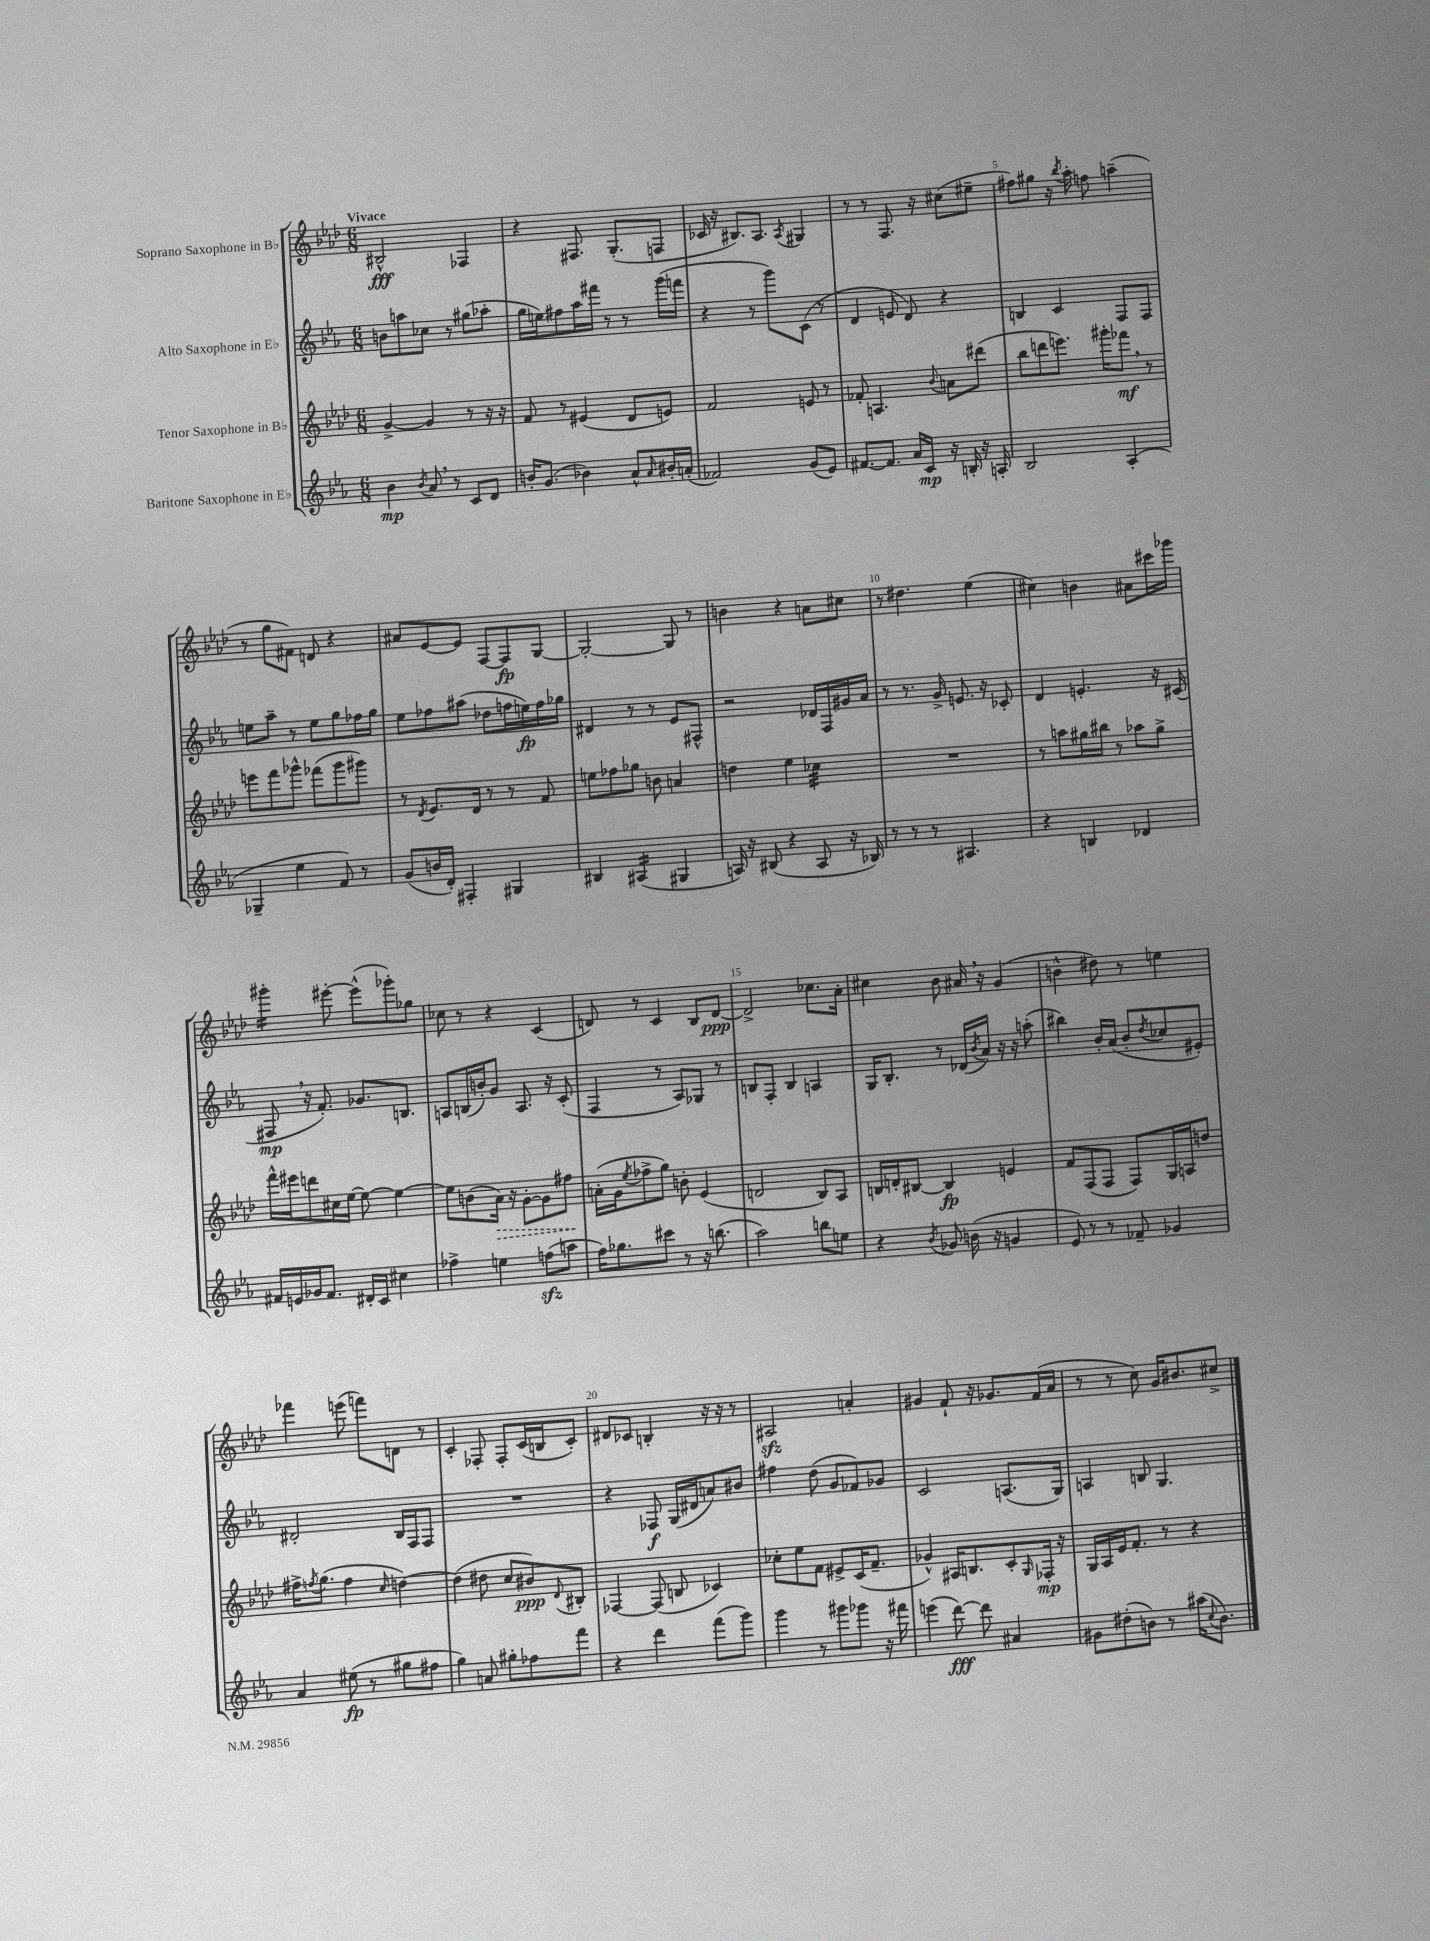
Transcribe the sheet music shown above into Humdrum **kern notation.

**kern	**kern	**kern	**kern
*staff4	*staff3	*staff2	*staff1
*clefG2	*clefG2	*clefG2	*clefG2
*k[b-e-a-]	*k[b-e-a-d-]	*k[b-e-a-]	*k[b-e-a-d-]
*M6/8	*M6/8	*M6/8	*M6/8
4b-	[4g^	8b	2B#^^
.	.	8aa	.
8qb-	.	.	.
8a-	4g]	8cc-	.
8r	.	8r	.
8c	8r	(8gg#	4F-
8d	16r	8aa-'	.
.	16r	.	.
=	=	=	=
16b'	8f	16gg	4r
(8.g	.	16ee)	.
.	8r	8ff#	.
4b-)	(4e#	16aa-	8.F#
.	.	16fff#	.
.	.	8r	.
.	.	.	(8.G'
8a-^^	8d-	8r	.
16qqa-	.	.	.
16b#'	8e)	(16ggg	8F
(16a'	.	16fff	.
=	=	=	=
2f-)	2f	4r	16c-
.	.	.	16r
.	.	.	8.B#)
.	.	8r	.
.	.	.	8.A-
.	.	8ggg)	.
.	.	.	8qA-
(8g	8e	(8c	4G#
8e-)	8r	8r	.
=	=	=	=
[8.f#	8f-'	4d	8r
.	4.A	.	8r
8.f#]	.	.	.
.	.	8e	8.F
16a-	.	8d)	.
16c	.	.	16r
.	8qqb-	.	.
16r	8a	4r	(8cc#
16B'	.	.	.
16r	(8ddd#	.	8ee#~
16A'	.	.	.
=	=	=	=
2B-	8bb-	4B	8ff#)
.	8ddd	.	8gg#
.	8.eee)	4c	16r
.	.	.	8qbb-
.	.	.	16aa-'
.	.	.	8ff
.	16ggg#'	.	.
(4A-'	8fff-	8F	(4aa~
.	8r	8F	.
=	=	=	=
4G-~	8eee	8ee	8r
.	8fff	8aa-~	8gg
4ee-	8ggg-^^	8r	8f#)
.	(8fff-	8ee	8d
8f)	8ggg-	8gg	4r
8r	8ggg#)	16ff-	.
.	.	16gg	.
=	=	=	=
(8g	8r	8ee-	8a#
.	8qd-	.	.
16b	8.e-	8ff-	[8e-
16d')	.	.	.
4F#'	.	(8aa#	8e-]
.	16d-	.	.
.	8r	8dd-	[8F
4G#	8r	16ff	8F]
.	.	16ee)	.
.	8f	16ff	[8G
.	.	16gg-	.
=	=	=	=
4B#	8ee	4d#	2G'_
.	8ff-	.	.
(4A#	8gg-	8r	.
.	8b	8r	.
4G#	4a	8e-	8G]
.	.	8F#^^	8r
=	=	=	=
16A)	4dd	2r	4b
16r	.	.	.
(8B#	.	.	.
4r	4ee-	.	4r
8A	4cc-	16d-	8a
.	.	16F	.
16r	.	16g#	8cc#
16B-)	.	16a-	.
=	=	=	=
8r	2.r	8r	8r
8r	.	8.r	4.dd#
8r	.	.	.
.	.	16g^	.
4.A#	.	8.e	.
.	.	.	(4ee-
.	.	16r	.
.	.	8c-'	.
=	=	=	=
4r	8r	4d	4cc#)
.	8aa	.	.
4B	16gg#	4.e'	4b
.	16bb#	.	.
.	8r	.	.
4d-	8aa-	.	8a#
.	8gg#^	16r	16ccc#
.	.	(16c#	16ggg-
=	=	=	=
16f#	16fff^^	8F#	4ggg#'
16e	16eee#	.	.
16g-	8ddd	16r	.
8.f#	.	8.f')	.
.	16cc#	.	[8eee#'
.	[16ee-	.	.
16d#'	8ee-_	8.g-	(8eee#^^]
16c	.	.	.
4cc#	4ee-_	.	8ggg-')
.	.	8.B	.
.	.	.	8gg-
=	=	=	=
4ff-^	8ee-]	8A	8cc-
.	(8b	(16B	8r
.	.	16b')	.
4ee	16a-)	8g	4r
.	16r	.	.
.	[8g'	8.A	.
(8ff	8g]	.	(4c
.	.	16r	.
8aa	8ff#	(8c'	.
=	=	=	=
16ff)	(16a'	4F	8d)
8.gg-	16g	.	.
.	8qee-	.	.
.	8ff-^	.	8r
8ccc#	8gg)	8r	4c
8r	8b'	8A-)	.
16r	(4e-	8G-	8B-
(8.bb	.	.	.
.	.	8r	[8d
=	=	=	=
2aa-)	2d	8B	2d^]
.	.	8F'	.
.	.	4B	.
8bb	8B-)	4A	8.cc-
8ee	8A-	.	.
.	.	.	16a-'
=	=	=	=
4r	16B	16G	4cc#
.	16d'	8.B-'	.
.	[8B#	.	.
8qb-	.	.	.
8g-	4B#]	8r	8b-
(16b	.	(16d-	16a#
.	.	8qb-	.
16r	.	16a-)	16r
4g	4e	16r	(4g
.	.	16r	.
.	.	(8aa'	.
=	=	=	=
8e-)	8f	4bb#)	4b^^
8r	(8F	.	.
8r	8F	16b-'	8dd#)
.	.	(16a-	.
8f-~	8F)	8b-'	8r
.	.	8qdd	.
4g-	16G	8cc-	4ee
.	16A	.	.
.	8dd	8e#')	.
=	=	=	=
4a-	16ff#^	2d#'	4fff-
.	8qff	.	.
.	(8.gg	.	.
(8ee#	4ff	.	(8eee
8r	.	.	8fff)
.	16qqcc	.	.
8gg#	[4dd)	16B-	8d
.	.	16F	.
8ff#	.	8F	8r
=	=	=	=
4gg)	(4dd]	2.r	4c'
8a	8dd#	.	8F-'
8gg#'	8cc	.	8F-'
8ff-	8b#)	.	(16c
.	.	.	16B
.	8qqd-	.	.
8fff	8B#'	.	8c')
=	=	=	=
4r	[4F-	4r	8d#
.	.	.	8c-
4ddd	(8F-]	8F-	4B'
.	8B	(16G	.
.	.	16d#	.
(8fff	4c-)	8a)	16r
.	.	.	16r
8ggg)	.	8b#	8r
=	=	=	=
4ggg	8cc-'	4ff#	2A#
.	8ee-	.	.
8r	8f	(8dd	.
8ggg#	8e#^	8g	.
8ggg-	(16c	8f-)	4a'
.	8.f~	.	.
16r	.	8g-	.
16fff#	.	.	.
=	=	=	=
(4eee	4g-^^)	2c	4g#
[8ddd)	16A#	.	8f`
.	8.B	.	.
8ddd]	.	.	16r
.	.	.	8.g-
4a#	8c'	(8.A	.
.	16qqG	.	.
.	16F-'	.	(16f
.	16r	16G)	16a-
=	=	=	=
8g#	16G	4A	8r
.	16A-	.	.
(8dd#'	16e-	.	8r
.	8.f'	.	.
8b)	.	8B	8cc)
8r	8r	4.G	16g
.	.	.	8.b#
(16aa#	4r	.	.
8qqcc	.	.	.
8.b)	.	.	.
.	.	.	8cc#^
==	==	==	==
*-	*-	*-	*-
